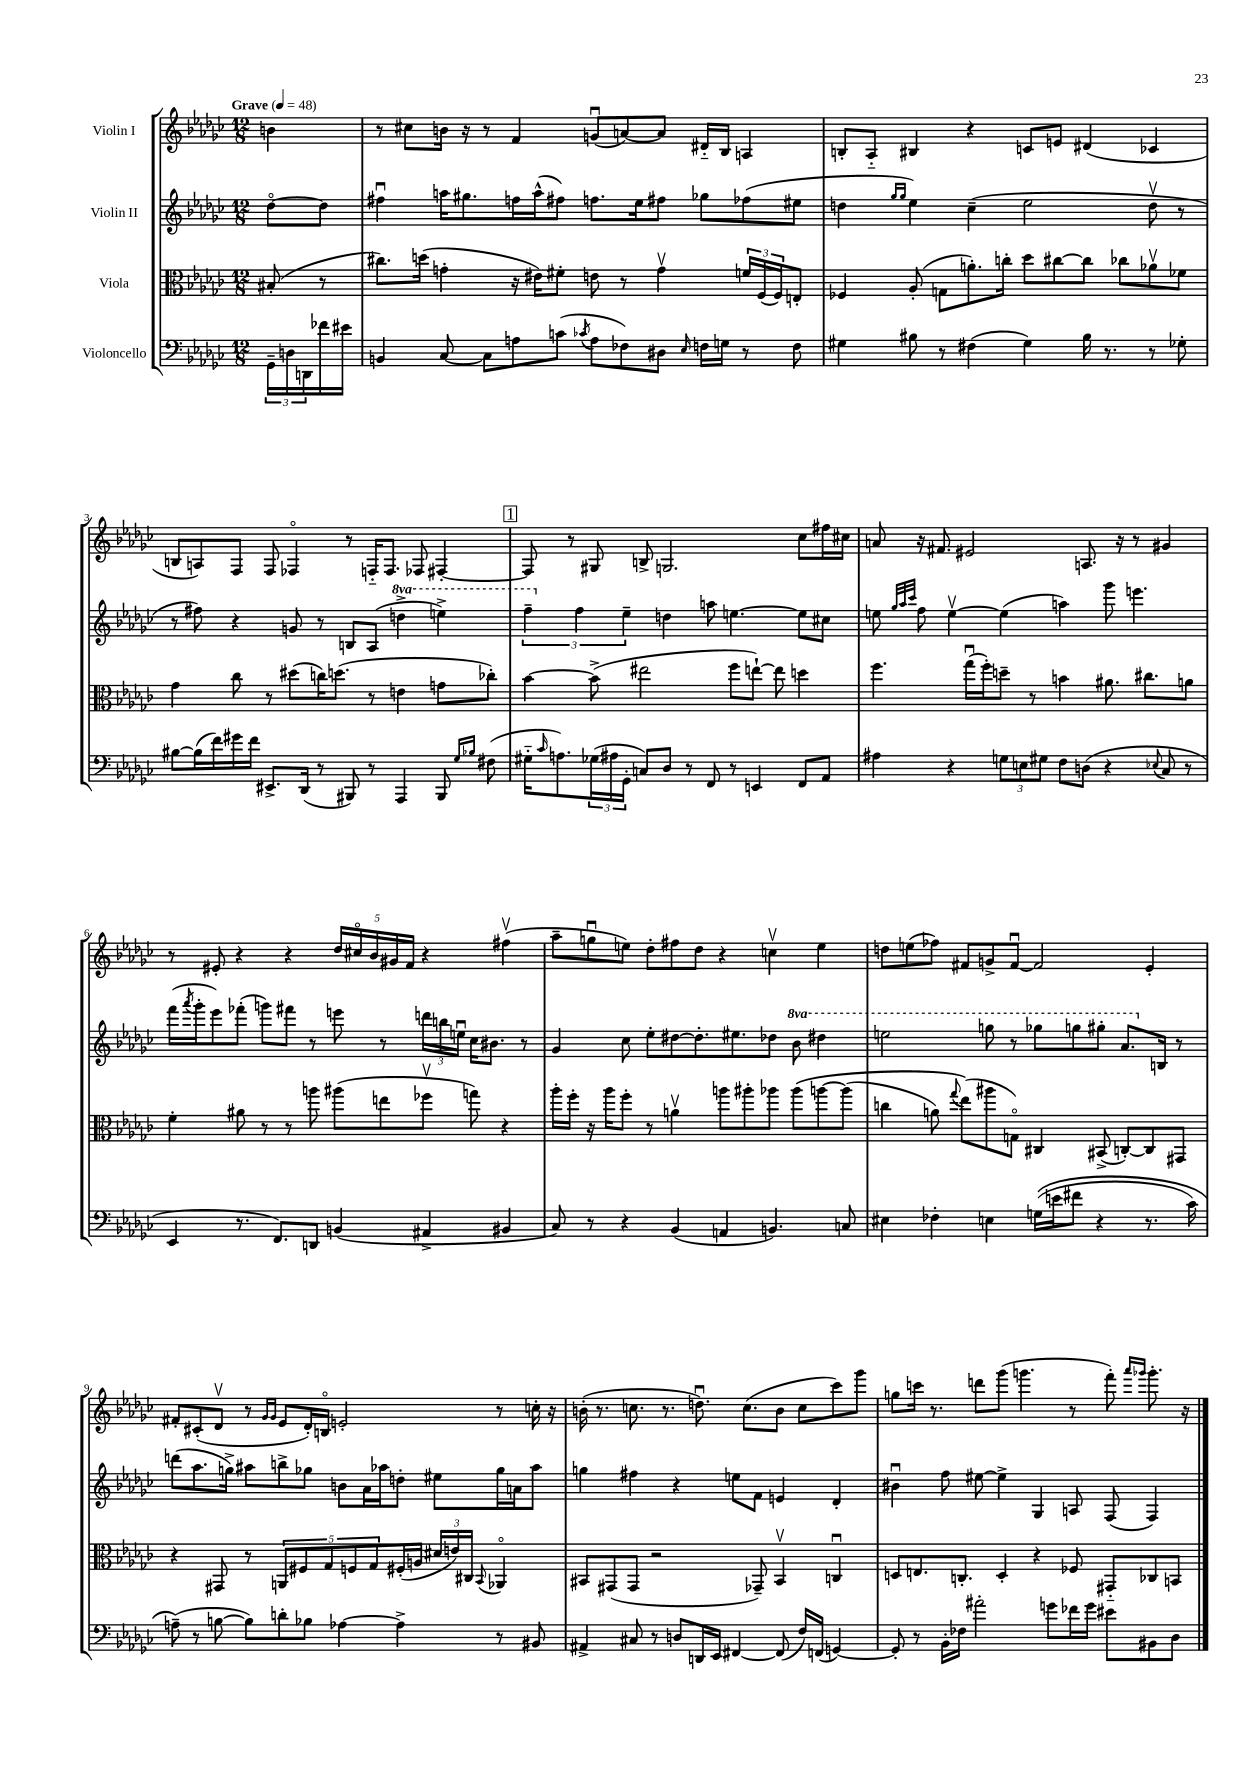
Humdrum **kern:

**kern	**kern	**kern	**kern
*staff4	*staff3	*staff2	*staff1
*clefF4	*clefC3	*clefG2	*clefG2
*k[b-e-a-d-g-c-]	*k[b-e-a-d-g-c-]	*k[b-e-a-d-g-c-]	*k[b-e-a-d-g-c-]
*M12/8	*M12/8	*M12/8	*M12/8
*MM48	*MM48	*MM48	*MM48
24GG-~	(8B#'	[8dd-o	4b
24D	.	.	.
24DD	.	.	.
16f-	8r	8dd-]	.
16e#	.	.	.
=	=	=	=
4BB	8.cc#)	4ff#u	8r
.	.	.	8cc#
.	(16dd	.	.
[8C-	4g'	16aa	16b
.	.	8.gg#	16r
8C-]	.	.	8r
8A	16r	16ff	4f
.	16e#)	(16aa^^	.
(8c	8f#'	8ff#)	.
8qc-	.	.	.
8A	8e	8.ff	(8gu
8F-)	8r	.	[8a)
.	.	16ee-	.
8D#	4gv	8ff#	8a]
16qqE-	.	.	.
16F	.	8gg-	16d#'~
16G	.	.	16B-
8r	24f	(8ff-	4A
.	(24F	.	.
.	24F)	.	.
8F	8E'	8ee#	.
=	=	=	=
4G#	4F-	4dd	8B'
.	.	.	8A-'~
.	.	16qqgg-	.
.	.	16qqgg-	.
8B#	(8A-'	4ee-)	4B#
8r	8G	.	.
(4F#	8.a')	(4cc-~	4r
.	16cc'	.	.
4G#)	8dd-	2ee-	8c
.	[8cc#	.	8e
16B#	8cc#]	.	(4d#
8.r	.	.	.
.	8cc-	.	.
8r	8a-v	8ddv	4c-
8G-'	8f-	8r	.
=	=	=	=
[8B#	4g-	8r	8B
(16B#]	.	8ff#)	8A)
16f)	.	.	.
16g#	8cc-	4r	8F
16f	.	.	.
8.EE#^	8r	.	8F
.	(8dd#	8g	4F-o
(16DD-	.	.	.
8r	16cc)	8r	.
.	(8.dd	.	.
8BBB#)	.	8B	8r
8r	8r	(8A-	16F'~
.	.	.	8.F
4AAA-	4e	4ddd^	.
.	.	.	8F-
8BBB#	8g	4eee^)	[4F#'
16qqG-	.	.	.
16qqB-	.	.	.
(8F#	8cc-')	.	.
=	=	=	=
16G#'~	[4b-	6fff~	8F#]
16qqc-	.	.	.
8.A)	.	.	.
.	.	.	8r
.	.	6ff	.
(24G-	(8b-^]	.	8G#
24A#	.	.	.
24GG-'	.	6ee-~	.
8C)	2ee#	.	8B^
8D-	.	4dd	2.G
8r	.	.	.
8FF	.	8aa	.
8r	8ff	[4.ee	.
4EE	[8ee`)	.	.
.	8ee]	.	.
8FF	4dd	8ee]	8cc-
8AA-	.	8cc#	16ff#
.	.	.	16cc#
=	=	=	=
4A#	4.ff	8ee	8a
.	.	32qqgg-	.
.	.	32qqaa-	.
.	.	32qqccc-	.
.	.	8ff	16r
.	.	.	8.f#
4r	.	[4eev	.
.	(16gg-u	.	2e#
.	16ff')	.	.
12G	8dd~	(4ee]	.
12E	.	.	.
.	8r	.	.
12G#	.	.	.
8F	4b	4aa)	.
(8D	.	.	8.A
4r	8.a#	8ggg-	.
.	.	.	16r
.	.	4.eee	8r
.	8.cc#	.	.
8qqE-	.	.	.
8C-	.	.	4g#
8r	8a	.	.
=	=	=	=
4EE-	4f'	(16fff	8r
.	.	8qaaa-	.
.	.	16ggg-'	.
.	.	8eee-)	8e#'
8.r	8a#	(8fff-'	4r
.	8r	8ggg)	.
8.FF)	.	.	.
.	8r	8fff#	4r
8DD	8aa	8r	.
(4BB	(8aa#	8eee	20dd-
.	.	.	20cc#o
.	.	.	20b-
.	8ee	8r	.
.	.	.	20g#
.	.	.	20f
4AA#^	8ff-v	24ddd	4r
.	.	24bb	.
.	.	24eeu	.
.	8gg)	16cc-	.
.	.	8.b#	.
4BB#	4r	.	(4ff#v
.	.	8r	.
=	=	=	=
8C-)	16aa-'	4g-	8aa-~
.	16ff'	.	.
8r	16r	.	8ggu
.	16aa-	.	.
4r	8ff'	8cc-	8ee)
.	8r	8ee-'	8dd-'
(4BB-	4av	[8dd#	8ff#
.	.	8.dd#']	8dd-
4AA	8aa	.	4r
.	.	8.ee#	.
.	8aa#'	.	.
4.BB)	8aa-	8dd-	4ccv
.	&(8aa-	8bb-	.
.	[8aa	4ddd#	4ee
8C	(8aa]	.	.
=	=	=	=
4E#	4cc	2eee	8dd
.	.	.	(8ee
4F-'	8a)	.	8ff-)
.	8qqgg-	.	.
.	(8ee-&)	.	8f#
4E	8aa#	8ggg	8g^
.	8Go)	8r	[8f#u
&((16G	4C#	8ggg-	2f#]
16e	.	.	.
8f#	.	8ggg	.
4r	(8BB#^	8ggg#'	.
.	[8C')	8.aa-	.
8.r	8C]	.	4e-'
.	.	16B	.
.	8GG#	8r	.
16c-)	.	.	.
=	=	=	=
(8A~&)	4r	(8ddd	8f#'
8r	.	8.aa-	(8c#'
[8B	8GG#	.	8d-v
.	.	16gg^)	.
8B])	8r	8aa#	8r
.	.	.	16qqg-
.	.	.	16qqg-
8d'	10AA	8bb^	8e-
.	10F#	.	.
8B-	.	8gg-	16d-')
.	.	.	16Bo
.	10G-	.	.
[4A-	.	8b	2e'
.	10F	.	.
.	.	16a-	.
.	10G-	.	.
.	.	16aa-	.
4A-^]	(16F#'	8dd'	.
.	16A	.	.
.	24d#	8ee#	.
.	24e)	.	.
.	24C#	.	.
.	8qqBB-	.	.
8r	4AA-o	16gg-	8r
.	.	16a	.
8BB#	.	8aa-	16cc'
.	.	.	16r
=	=	=	=
4AA#^	8BB#	4gg	(16b'
.	.	.	8.r
.	(8GG#	.	.
8C#	8GG#	4ff#	8.cc
8r	2r	.	.
.	.	.	8.r
8D	.	4r	.
16DD	.	.	8.ddu)
16EE-	.	.	.
[4FF#	.	8ee	.
.	.	.	(8.cc
.	8GG-~)	8f	.
(8FF#]	4BB#v	4e	8b
16F)	.	.	8cc
(16FF	.	.	.
[4GG)	4Cu	4d-'	8ccc-)
.	.	.	8ggg-
=	=	=	=
8GG']	8D	4b#u	8gg
8r	8.E	.	16ccc
.	.	.	8.r
16BB-'	.	8ff	.
16F-	8.C'	.	.
2a#'	.	[8ee#	8ddd
.	4D'	4ee#^]	(8ggg-
.	.	.	4.ggg
.	4r	4G-	.
8g	.	.	.
16f-	8F-	8A	8r
16g	.	.	.
8e#	8GG#'~	(8F	8fff')
.	.	.	16qqaaa-
.	.	.	16qqggg-
8BB#	8C-	4F)	8.ggg-'
8D-	8BB	.	.
.	.	.	16r
==	==	==	==
*-	*-	*-	*-
